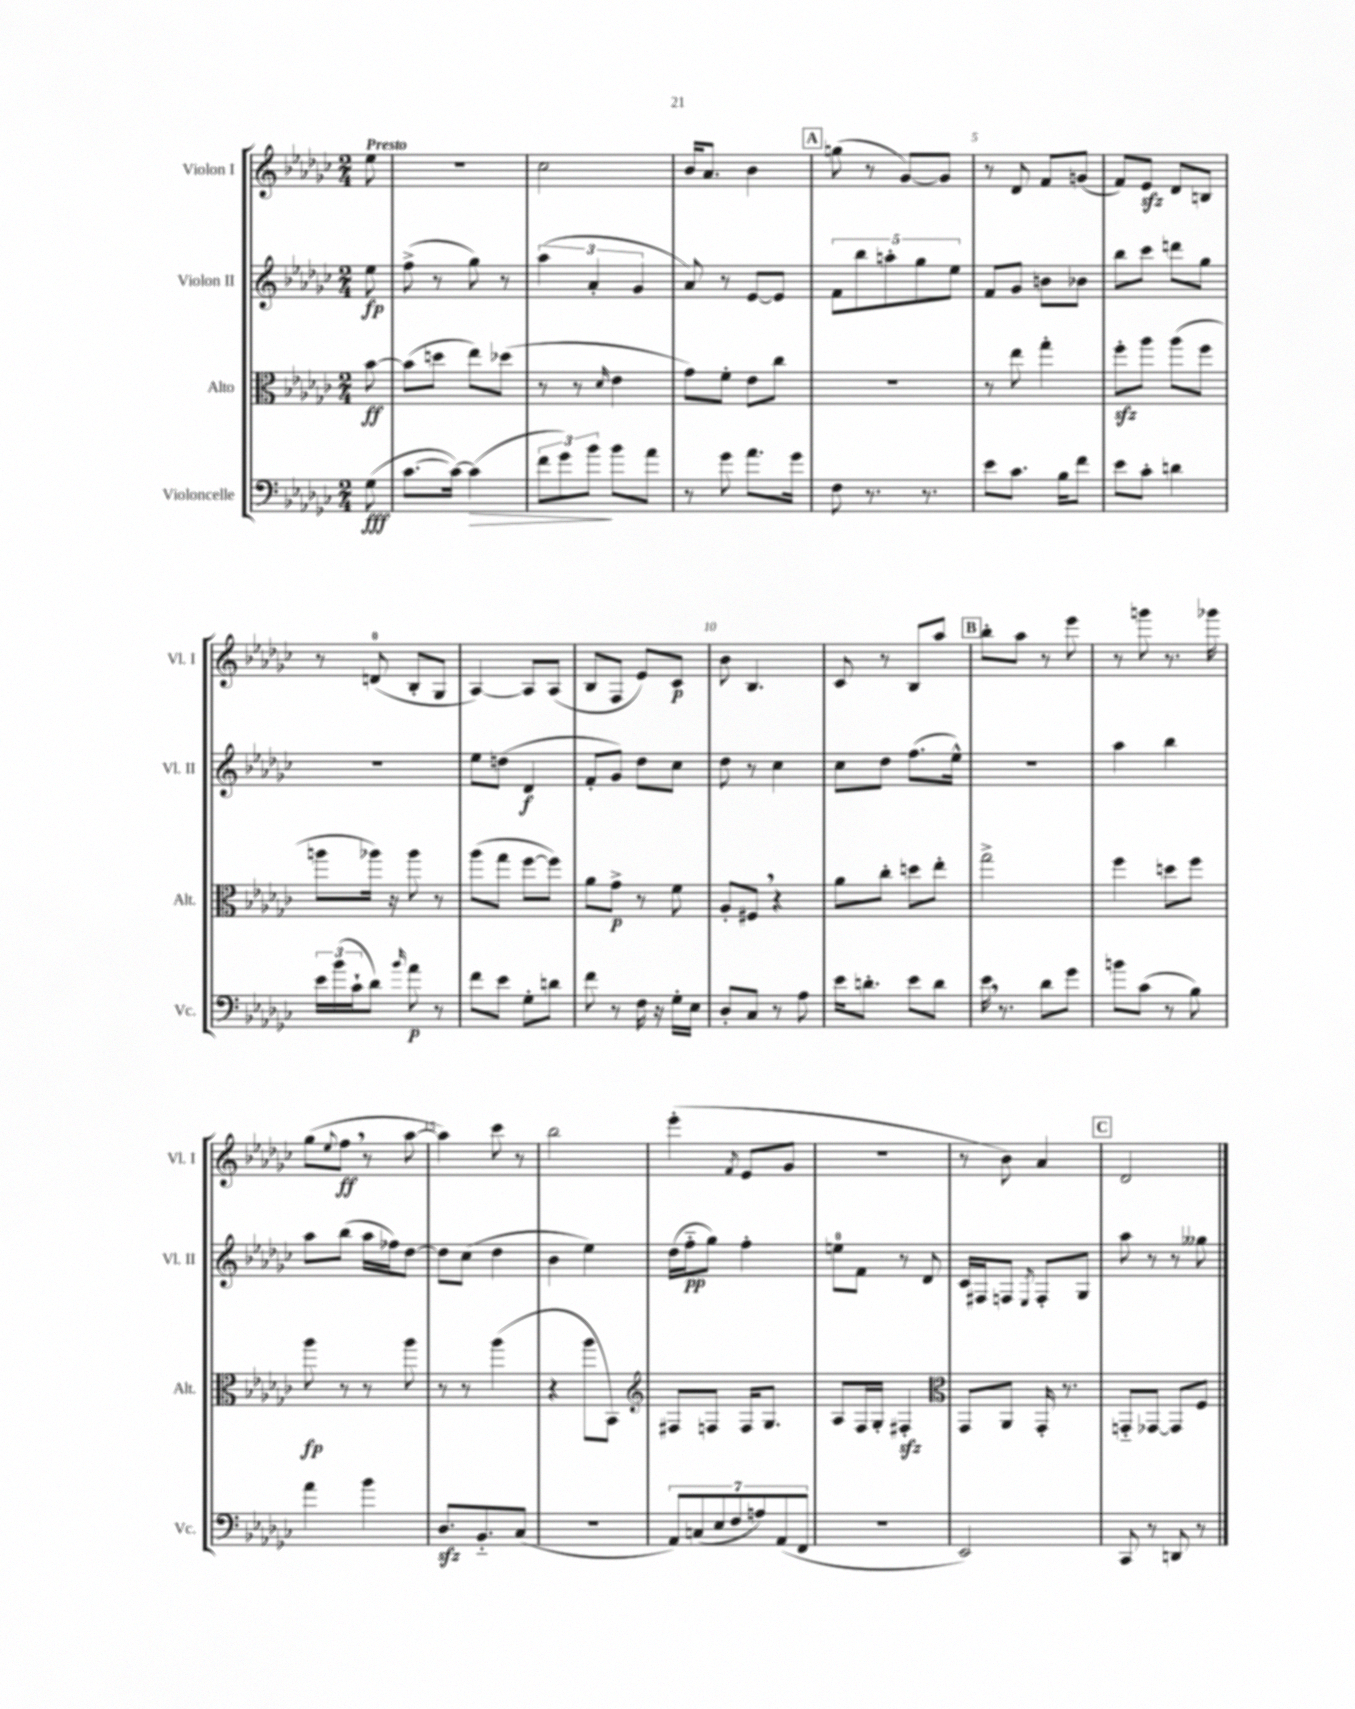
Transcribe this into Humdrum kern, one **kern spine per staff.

**kern	**kern	**kern	**kern
*staff4	*staff3	*staff2	*staff1
*clefF4	*clefC3	*clefG2	*clefG2
*k[b-e-a-d-g-c-]	*k[b-e-a-d-g-c-]	*k[b-e-a-d-g-c-]	*k[b-e-a-d-g-c-]
*M2/4	*M2/4	*M2/4	*M2/4
(8G-	[8b-	8ee-	8ee-
=	=	=	=
[8.c-	(8b-]	(8ff^	2r
.	8dd	8r	.
16c-_)	.	.	.
(4c-]	8ee-)	8gg-)	.
.	(8dd-	8r	.
=	=	=	=
12f	8r	(6aa-	2cc-
12g-)	.	.	.
.	8r	.	.
12b-	.	6a-'	.
.	16qqd-	.	.
8b-	4e-	.	.
.	.	6g-	.
8a-	.	.	.
=	=	=	=
8r	8g-)	8a-)	16b-
.	.	.	8.a-
8g-	8f'	8r	.
8.a-	8e-	[8e-	4b-
.	8cc-	8e-]	.
16g-	.	.	.
=	=	=	=
8F	2r	10f	(8gg
.	.	10bb-	.
8.r	.	.	8r
.	.	10aa'	.
.	.	.	[8g-)
.	.	10gg-	.
8.r	.	.	.
.	.	.	8g-]
.	.	10ee-	.
=	=	=	=
8e-	8r	8f	8r
8.c-	8ee-	8g-	8d-
.	4gg-'	8b	8f
16B-	.	.	.
8f	.	8b-	(8g
=	=	=	=
8e-	8ff'	8bb-	8f)
8c-'	8aa-	8ccc-	8e-
4d	(8aa-	8ddd	8d-
.	8ff	8gg-	8B
=	=	=	=
24e-	8aa	2r	8r
(24b-	.	.	.
24c-`	.	.	.
8d-)	16aa-)	.	(8d
.	16r	.	.
16qqb-	.	.	.
8a-	8aa-	.	8B-'
8r	8r	.	8G-
=	=	=	=
8f	(8aa-	8ee-	[4A-)
8e-	8gg-	(8dd	.
8G-'	[8ff	4d-	8A-]
8d	8ff])	.	(8A-
=	=	=	=
8f	8a-	8f'	8B-
8r	8g-^	8g-)	8F
16F	8r	8dd-	8e-)
16r	.	.	.
16G-'	8f	8cc-	8c-
16E-	.	.	.
=	=	=	=
8D-'	8A-'	8dd-	8b-
8C-	8F#	8r	4.B-
8r	4r	4cc-	.
8A-	.	.	.
=	=	=	=
16e-	8a-	8cc-	8c-
8.d'	.	.	.
.	8cc-'	8dd-	8r
8e-	8dd	(8.ff	8B-
8d	8ee-'	.	8aa-
.	.	16ee-^^)	.
=	=	=	=
16e-	2gg-^	2r	8bb-'
8.r	.	.	.
.	.	.	8aa-
8d-	.	.	8r
8g-	.	.	8eee-
=	=	=	=
8b	4ff	4aa-	8r
(8c-	.	.	8ggg
8r	8dd	4bb-	8.r
8B-)	8ff	.	.
.	.	.	16ggg-
=	=	=	=
4a-	8aa-	8aa-	(8gg-
.	.	.	8qqee-
.	8r	(8bb-	8ff
4b-	8r	16aa-	8r
.	.	16ff-)	.
.	8aa-	[8dd-	[8aa-
=	=	=	=
8.D-	8r	8dd-]	4aa-])
.	8r	(8cc-	.
8.BB-'~	.	.	.
.	(4aa-	4dd-	8ccc-
(8C-	.	.	8r
=	=	=	=
2r	4r	4b-	2bb-
.	8aa-	4ee-)	.
.	8BB-)	.	.
=	=	=	=
*	*clefG2	*	*
14AA-)	8F#	(16dd-	(4eee-'
.	.	16ff'~	.
(14C	.	.	.
.	8F	8gg-)	.
14E-	.	.	.
14F	.	.	.
.	.	.	8qf
.	16F	4ff'	8e-
14A)	.	.	.
.	8.G-	.	.
(14AA-	.	.	.
.	.	.	8g-
14FF	.	.	.
=	=	=	=
2r	8A-	8ee	2r
.	16F	8f	.
.	16G-'	.	.
.	4F#'	8r	.
.	.	8d-	.
=	=	=	=
*	*clefC3	*	*
2EE-)	8GG-	16c-	8r
.	.	16F#	.
.	8AA-	8F	8b-)
.	.	8qE-	.
.	16GG-'	8F'	4a-
.	8.r	.	.
.	.	8G-	.
=	=	=	=
8CC-	8GG'~	8aa-	2d-
8r	[8GG-	8r	.
8DD	8GG-]	8r	.
8r	8F	8gg--	.
==	==	==	==
*-	*-	*-	*-
